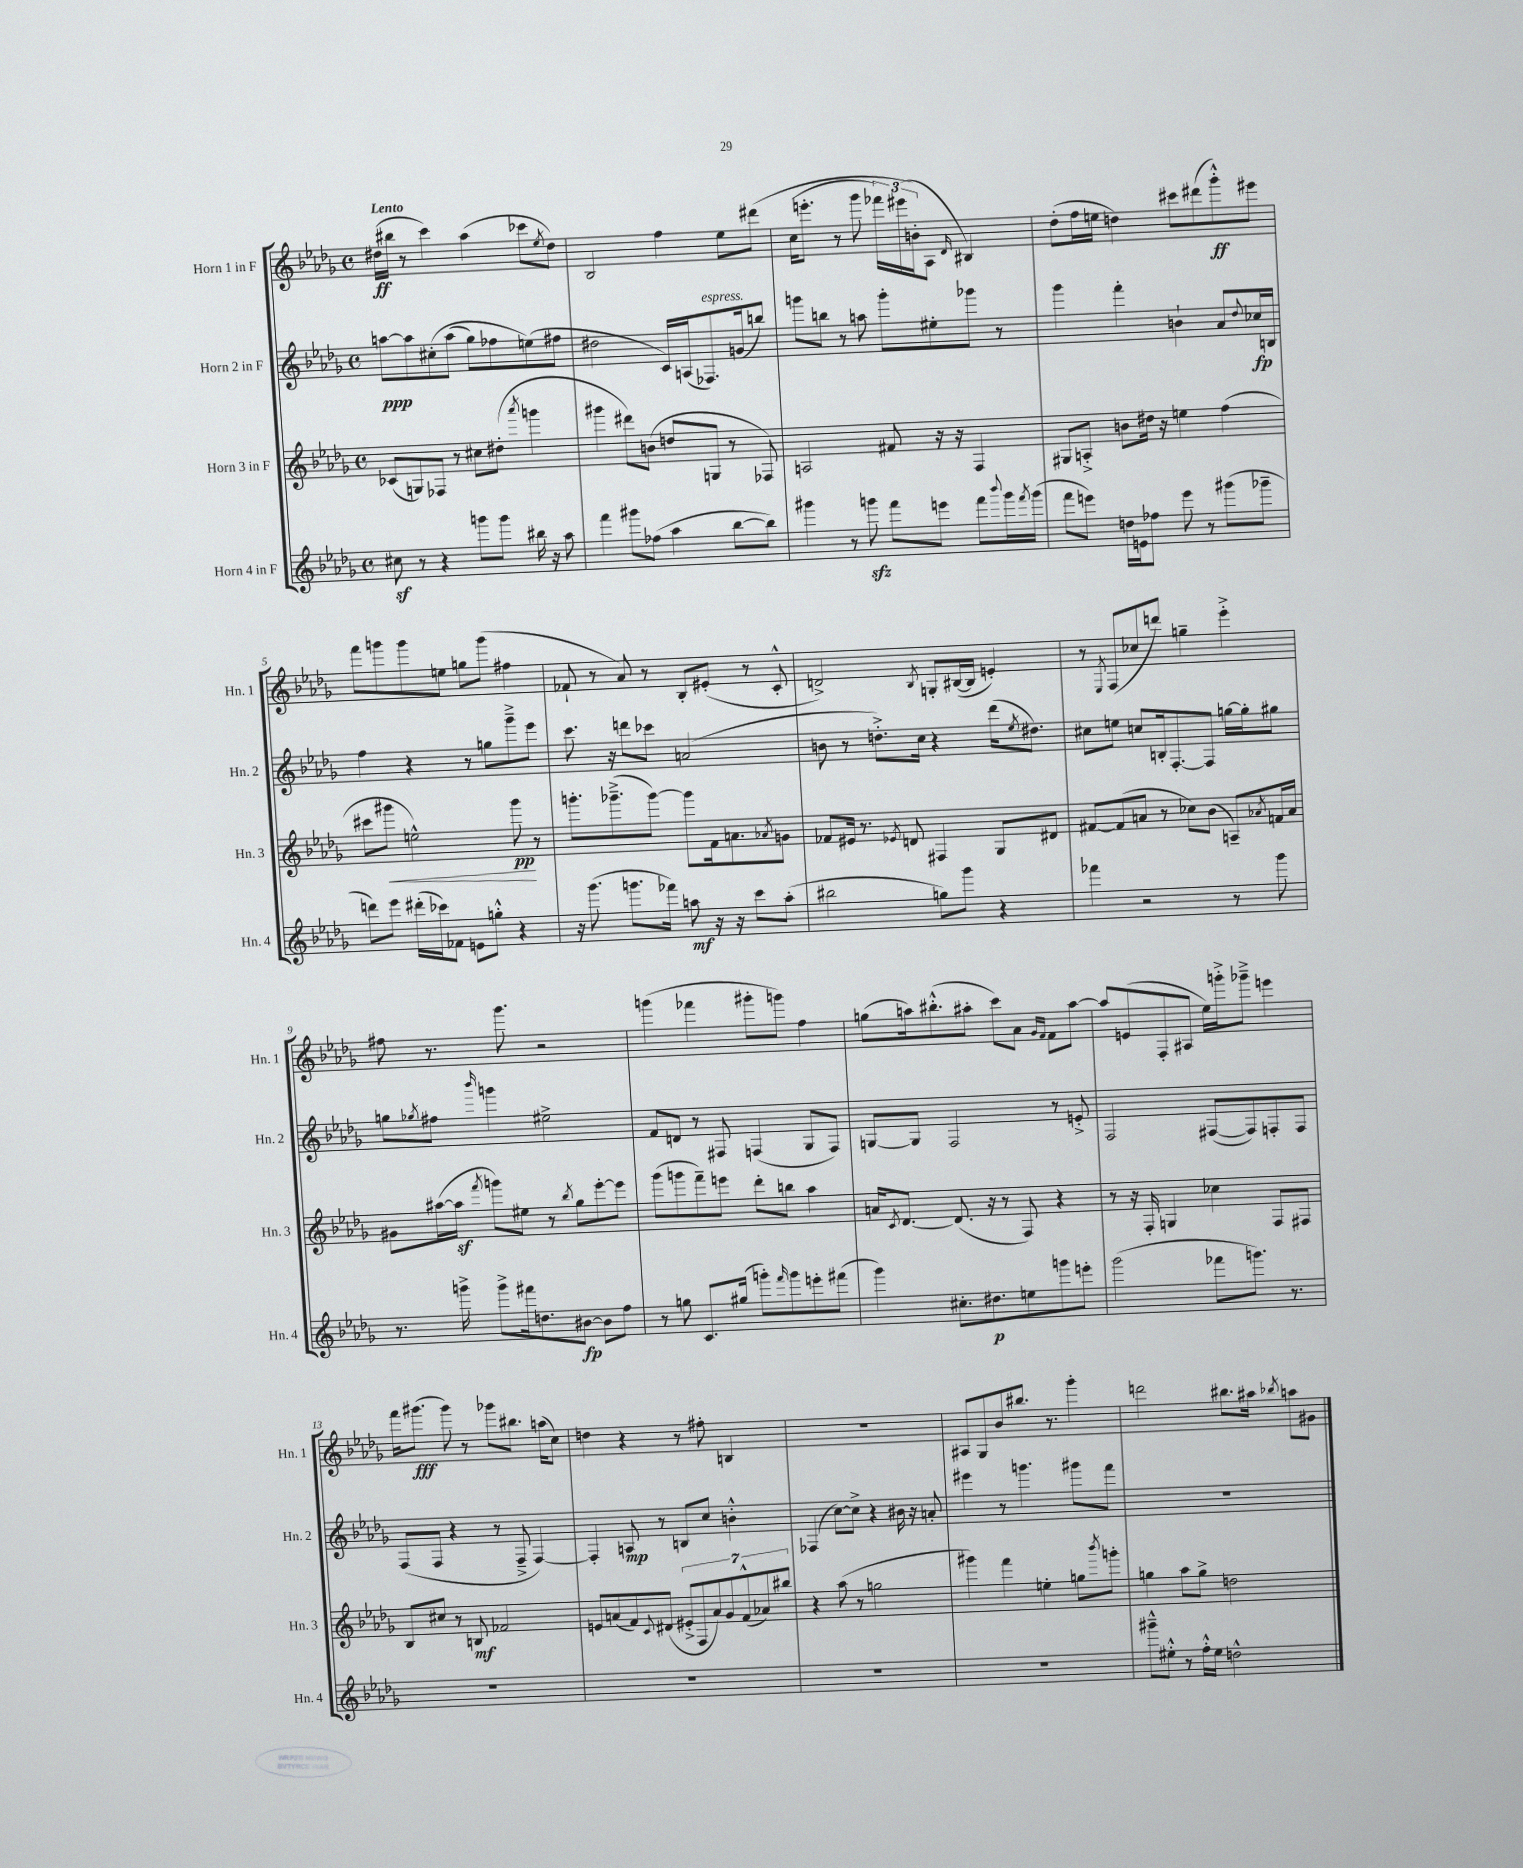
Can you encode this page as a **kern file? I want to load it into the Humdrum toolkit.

**kern	**kern	**kern	**kern
*staff4	*staff3	*staff2	*staff1
*clefG2	*clefG2	*clefG2	*clefG2
*k[b-e-a-d-g-]	*k[b-e-a-d-g-]	*k[b-e-a-d-g-]	*k[b-e-a-d-g-]
*M4/4	*M4/4	*M4/4	*M4/4
*met(c)	*met(c)	*met(c)	*met(c)
8cc#	(8c-	[8aa	(16dd#
.	.	.	16bb#
8r	8G)	8aa]	8r
4r	8F-	&(8cc#'	4ccc)
.	8r	(8aa	.
8ggg	8cc#	8gg-)	(4aa-
8ggg	(8dd#'	8ff-	.
.	8qaaa-	.	.
16bb#	4ggg	(8ee&)	8ccc-
16r	.	.	.
.	.	.	8qee-
8aa-	.	8ff#	8dd#)
=	=	=	=
4fff	4ggg#	2dd#	2B-
8ggg#	8ddd#)	.	.
(8ff-	(8b	.	.
4aa-	8dd	16c)	4ff
.	.	(16A	.
.	8G	8.F-)	.
[8bb-	8r	.	8ee-
.	.	(16g	.
8bb-])	8F-)	8bb)	&(8ddd#
=	=	=	=
4ggg#	2A	8ggg	(16cc
.	.	.	8.eee'
.	.	8bb	.
8r	.	8r	8r
8ggg	.	8aa	8ggg-
8fff	8f#	8ggg'	24fff-)
.	.	.	(24eee#
.	.	.	24b'&)
8eee	16r	8ee#'	8A-
.	16r	.	.
.	.	.	16qqd-
8fff	4F	8ggg-	4B#)
8qqbbb-	.	.	.
16ggg	.	8r	.
8qfff	.	.	.
(16ggg	.	.	.
=	=	=	=
8fff	8G#	4ggg-	(8dd-'
8eee)	8A'^	.	16ff
.	.	.	16ee
16dd	8b	4fff'	4dd)
16e	.	.	.
8ff-	16dd#	.	.
.	16r	.	.
8eee	4ee	4b`	8ccc#
8r	.	.	(8ddd#
(8ggg#	(4ff	8a-	8ggg-'^^)
.	.	8qqdd-	.
8ggg-~	.	16cc-	8eee#
.	.	16B	.
=	=	=	=
8ddd)	8ccc#	4ff	8fff
8eee-	8ggg#	.	8ggg
(16ddd#'	2ee^^)	4r	8ggg
16ccc-)	.	.	.
8f-	.	.	8ee
8e	.	8r	8gg
8gg'^^	.	8gg	(8ggg
4r	8ggg#	8ggg-~^	4ff#
.	8r	8eee-	.
=	=	=	=
16r	8.ggg'	8.ccc	8f-`
(8.ggg-	.	.	.
.	.	.	8r
.	(8.ggg-~^	16r	.
8.ggg	.	8ddd	8a-)
.	[8ggg-)	8ccc-	8r
16fff-)	.	.	.
8aa	8ggg-]	(2a	8B-'
16r	16f	.	(8e#'
16r	8.a	.	.
8ccc	.	.	8r
.	8qa-	.	.
(8aa'	8g	.	8c'^^
=	=	=	=
2bb#	8f-	8b	2d^)
.	16e#	8r	.
.	8.r	.	.
.	.	8.dd'^)	.
.	8qe-	.	.
.	8d	.	.
.	.	16cc	.
.	.	.	8qB-
8gg)	4F#	4r	8G'
8ggg-	.	.	([16B#
.	.	.	16B#]
4r	8G-	(16ddd-	4e')
.	.	8qee-	.
.	.	8.dd#)	.
.	8d#	.	.
=	=	=	=
4fff-	[8f#	8cc#	8r
.	.	.	8qE-
.	(8f#]	8ee	(8F
2r	8a	8cc	8cc-
.	8r	16B'	8ddd)
.	.	[8.F'	.
.	8cc-)	.	4gg~
.	(8b-	8F]	.
8r	8A~)	[16gg	4eee-'^
.	.	16gg']	.
.	8qa-	.	.
8ggg-	16f	8gg#	.
.	16a-	.	.
=	=	=	=
8.r	8g#	8gg	8ff#
.	.	8qgg-	.
.	([16aa#	8ff#	8.r
16ggg^	16aa#]	.	.
.	8qfff	16qqbbb-	.
8ggg^	8ggg)	4ggg	.
.	.	.	8.ggg-
16fff#	8ee#	.	.
8.dd	.	.	.
.	8r	2ee#^	2r
.	8qbb-	.	.
[8b#	8gg-	.	.
8b#]	[8eee-'	.	.
8ff	8eee-]	.	.
=	=	=	=
8r	(8ggg-	8f	(4ggg
8gg	8ggg	8d	.
8.c	8fff~)	8r	4fff-
.	8eee	8F#	.
(16gg#	.	.	.
8ggg')	8ddd-'	(4F	8ggg#'
16qqfff	.	.	.
8ggg	8bb	.	8ggg)
8eee'	4aa-	8G-	4ff
(8fff#	.	8F)	.
=	=	=	=
4ggg-)	16a	[8G	(8gg
.	8qc	.	.
.	[8.d-	.	.
.	.	8G]	16aa)
.	.	.	(8.bb#'^^
8.cc#'	(8.d-]	2F	.
.	.	.	8aa#'
8.dd#	16r	.	.
.	8r	.	8ccc)
8ee	8F)	.	8a-
.	.	.	16qqg-
.	.	.	16qqf
8ggg	4r	8r	8f
8eee'	.	8e'^	[8aa#
=	=	=	=
(2ggg-	8r	2F	8aa#]
.	16r	.	(8e
.	16F'	.	.
.	4G	.	8F'
.	.	.	8A#
8fff-	4cc-	([8F#	16ee-)
.	.	.	16ggg'^
8.ggg)	.	8F#])	8ggg-~^
.	8F	8F'	4eee
8.r	.	.	.
.	8F#	8F	.
=	=	=	=
1r	8B-	(8F	16fff
.	.	.	(8.ggg#
.	8cc#	8F	.
.	8r	4r	8ggg#)
.	8B	.	8r
.	2f-	8r	8ggg-
.	.	8F~^	8.bb#
.	.	[4F)	.
.	.	.	(16aa
.	.	.	8cc)
=	=	=	=
1r	8e	4F']	4dd
.	(8a	.	.
.	8f)	8A	4r
.	8qqc	.	.
.	(8d#	8r	.
.	14e#'^	8B	8r
.	14F	.	.
.	.	8cc	8ff#'
.	14a)	.	.
.	14g-	.	.
.	.	4b'^^	4B
.	(14f^^	.	.
.	14a-)	.	.
.	14bb#	.	.
=	=	=	=
1r	4r	(4F-	1r
.	(8aa-	[8cc)	.
.	8r	8cc^]	.
.	2gg	4r	.
.	.	16b#	.
.	.	16r	.
.	.	8a'	.
=	=	=	=
1r	4ggg#)	4eee#	8A#
.	.	.	8G-
.	4fff	8r	8b-
.	.	4.ggg	8.bb#
.	4ee'	.	.
.	.	.	8.r
.	8gg	8ggg#	4ggg-'
.	8qbbb-	.	.
.	8ggg'	8fff	.
=	=	=	=
8ggg#~^^	4gg	1r	2ddd
8ee#'^^	.	.	.
8r	8aa-	.	.
16ff'^^	8gg^	.	.
16ee#	.	.	.
2dd^^	2dd	.	8.bb#
.	.	.	16aa#
.	.	.	8qbb-
.	.	.	8aa
.	.	.	8g#
==	==	==	==
*-	*-	*-	*-
